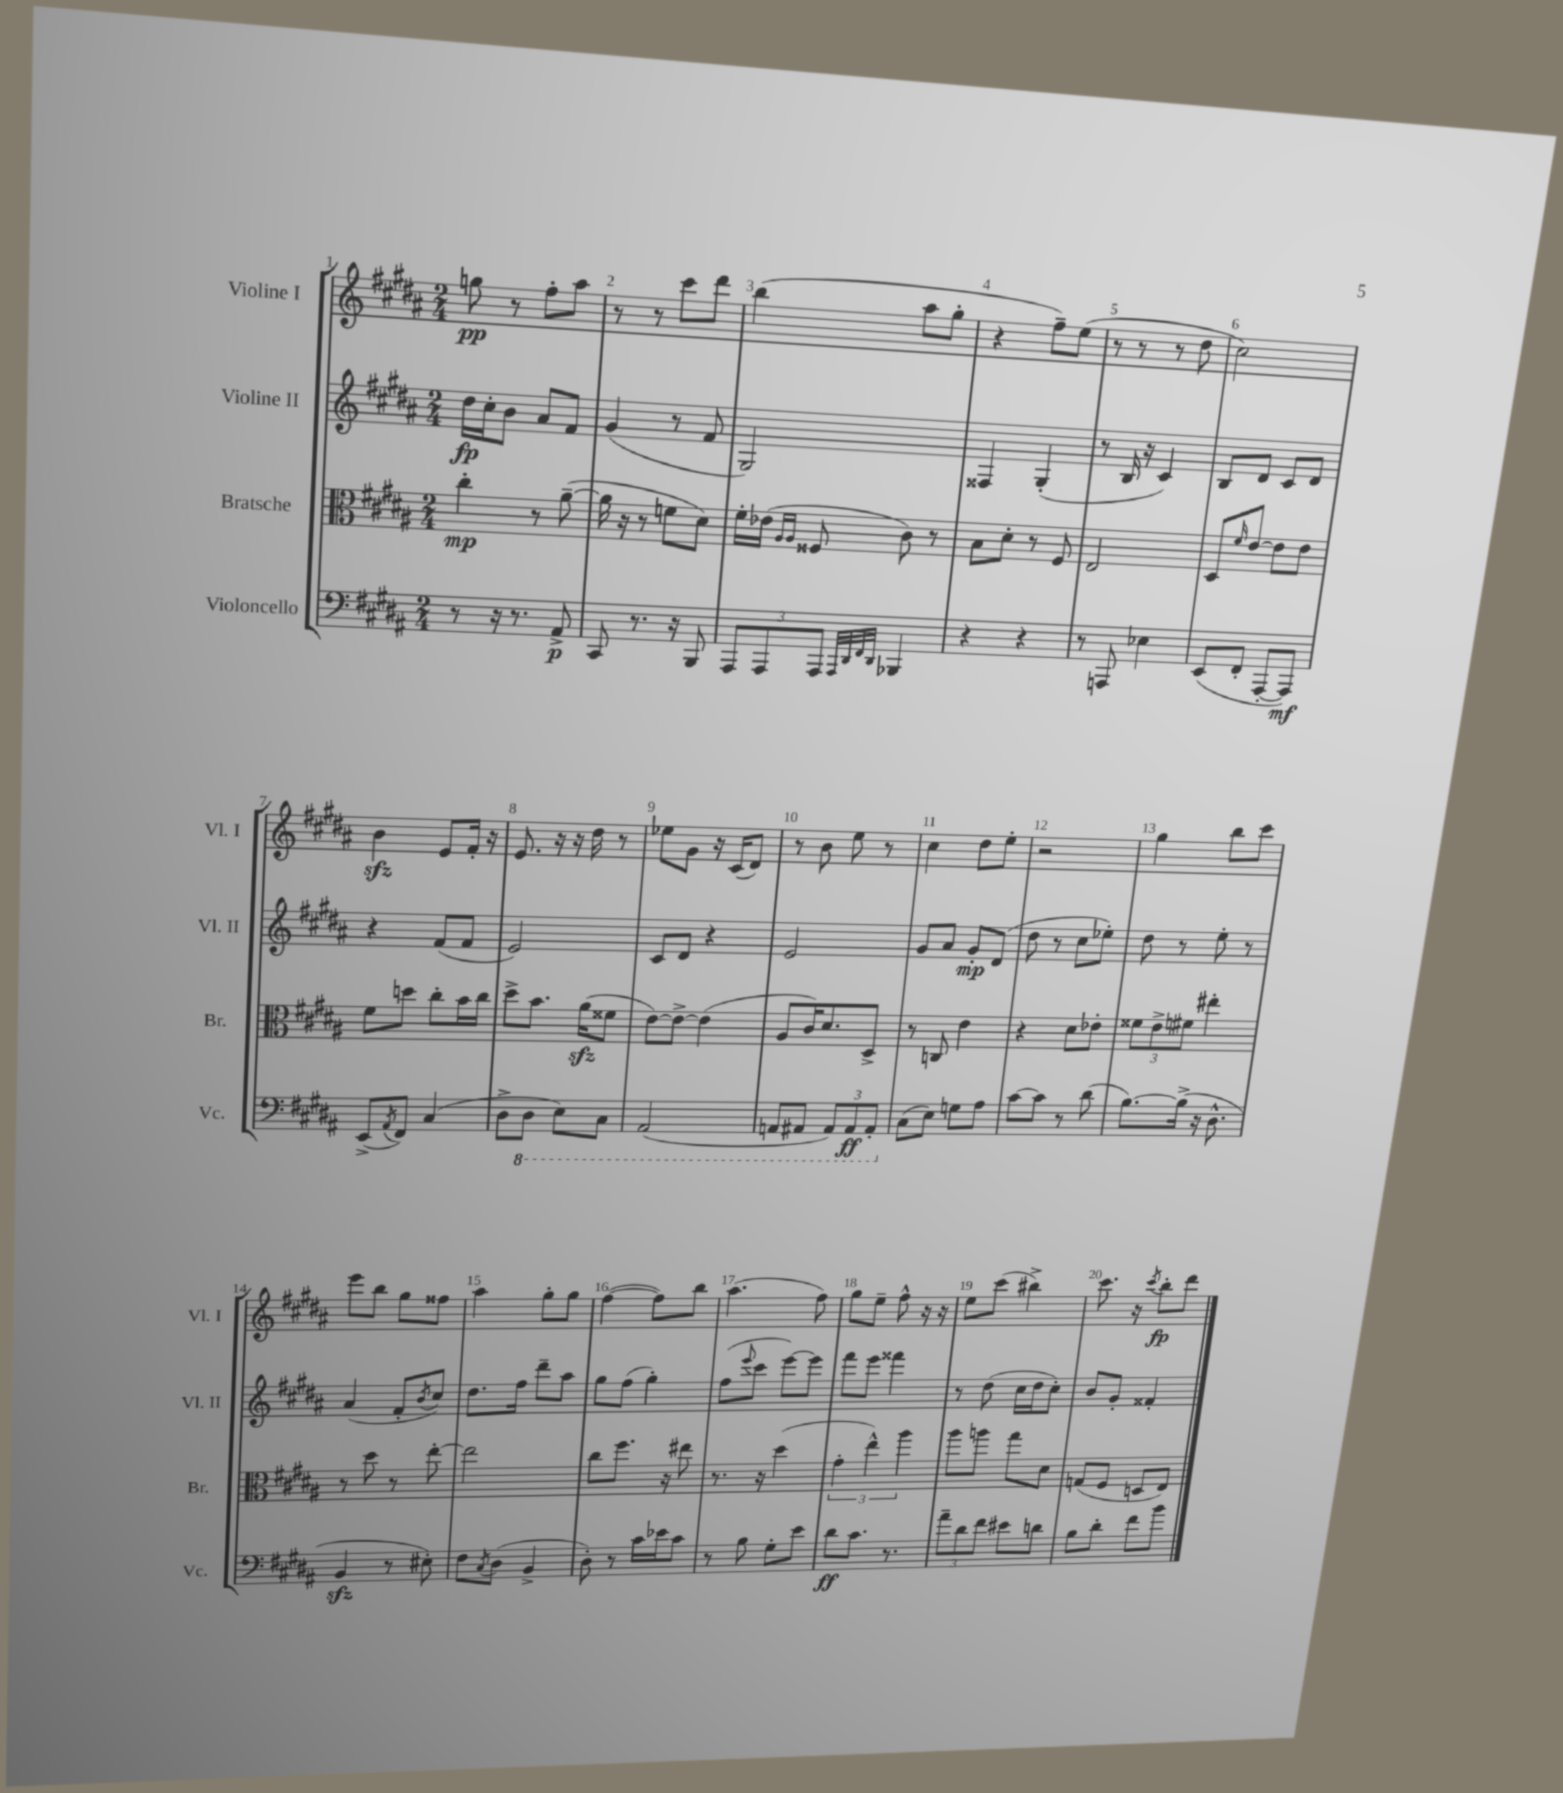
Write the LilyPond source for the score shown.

<<
\new StaffGroup <<
\new Staff = "s0" \with { instrumentName = "Violine I" shortInstrumentName = "Vl. I" } {
    \clef treble \key b \major \numericTimeSignature \time 2/4
    g''8\pp r8 fis''8-. ais''8 |
    r8 r8 cis'''8 dis'''8 |
    b''4( ais''8 gis''8-. |
    r4 fis''8--) e''8( |
    r8 r8 r8 dis''8 |
    cis''2) |
    b'4\sfz e'8 fis'16-. r16 |
    e'8. r16 r16 dis''16 r8 |
    ees''8 gis'8 r16 cis'16( dis'8) |
    r8 b'8 e''8 r8 |
    cis''4 dis''8 e''8-. |
    r2 |
    gis''4 b''8 cis'''8 |
    e'''8 b''8 gis''8 fisis''8 |
    ais''4 gis''8-. gis''8 |
    fis''4~( fis''8) b''8 |
    ais''4.( fis''8) |
    gis''8 e''8-- fis''8-^ r16 r16 |
    e''8 cis'''8( bis''4->) |
    cis'''8. r16 \acciaccatura { cis'''8 } b''8-.\fp dis'''8 \bar "|." |
}
\new Staff = "s1" \with { instrumentName = "Violine II" shortInstrumentName = "Vl. II" } {
    \clef treble \key b \major \numericTimeSignature \time 2/4
    dis''16\fp cis''16-. b'8 ais'8 fis'8 |
    gis'4( r8 fis'8 |
    gis2) |
    fisis4 gis4-.( |
    r8 b16 r16 cis'4) |
    b8 dis'8 cis'8 dis'8 |
    r4 fis'8( fis'8 |
    e'2) |
    cis'8 dis'8 r4 |
    e'2 |
    gis'8 ais'8 gis'8-.\mp dis'8( |
    dis''8 r8 cis''8 ees''8-.) |
    dis''8 r8 e''8-. r8 |
    ais'4( fis'8-. \acciaccatura { b'8 } cis''8) |
    dis''8. fis''16 dis'''8-- ais''8 |
    gis''8 fis''8( gis''4-.) |
    fis''8( \appoggiatura { e'''8 } cis'''8 e'''8~) e'''8 |
    fis'''8 e'''8 fisis'''4 |
    r8 dis''8( cis''16 dis''16 cis''8-.) |
    b'8 gis'8-. fisis'4-. \bar "|." |
}
\new Staff = "s2" \with { instrumentName = "Bratsche" shortInstrumentName = "Br." } {
    \clef alto \key b \major \numericTimeSignature \time 2/4
    cis''4-.\mp r8 ais'8~--( |
    ais'16 r16 r8 f'8 dis'8) |
    fis'16-. ees'16( \grace { ais16 ais16 } fisis8 cis'8) r8 |
    b8 dis'8-. r8 fis8 |
    e2 |
    dis8 \grace { fis'16 } e'8~ e'8 e'8 |
    fis'8 d''8 cis''8-. b'16 cis''16 |
    dis''8-> b'8. ais'16\sfz( fisis'8 |
    e'8~) e'8~-> e'4( |
    ais8 cis'16) dis'8. dis8-> |
    r8 c8 e'4 |
    r4 dis'8 ees'8-. |
    \tuplet 3/2 { fisis'8 e'8-> fis'8 } eis''4-. |
    r8 dis''8 r8 e''8~-. |
    e''2 |
    cis''8 fis''8. r16 eis''8 |
    r8. r16 dis''4( |
    \tuplet 3/2 { gis'4-. e''4-^) ais''4 } |
    ais''8 a''8 gis''8 dis'8 |
    g8( fis8 d8 e8) \bar "|." |
}
\new Staff = "s3" \with { instrumentName = "Violoncello" shortInstrumentName = "Vc." } {
    \clef bass \key b \major \numericTimeSignature \time 2/4
    r8 r16 r8. ais,8->\p |
    cis,8 r8. r16 b,,8 |
    \tuplet 3/2 { ais,,8 ais,,8 ais,,8 } \grace { ais,,32 dis,32 fis,32 dis,32 } bes,,4 |
    r4 r4 |
    r8 a,,8 ees4 |
    e,8( fis,8-. ais,,8~-. ais,,8\mf) |
    e,8->( \acciaccatura { ais,8 } fis,8) cis4( |
    dis8-> \ottava #-1 dis,8 e,8) cis,8 |
    ais,,2( |
    a,,8 ais,,8 \tuplet 3/2 { ais,,8) ais,,8\ff ais,,8-. \ottava #0 } |
    cis8( e8) g8 ais8 |
    cis'8~ cis'8 r8 dis'8( |
    b8.~) b16->( r16 dis8.-^ |
    b,4\sfz r8 eis8-.) |
    fis8 \acciaccatura { cis8 } dis8( b,4-> |
    dis8-.) r8 cis'16 ees'16 cis'8 |
    r8 b8 gis8-. e'8 |
    dis'8\ff cis'8. r8. |
    \tuplet 3/2 { ais'8-- dis'8 fis'8 } eis'8 d'8 |
    b8 dis'8-. fis'8 b'8 \bar "|." |
}
>>
>>
\layout { \context { \Score \override BarNumber.break-visibility = ##(#f #t #t) barNumberVisibility = #all-bar-numbers-visible } }
